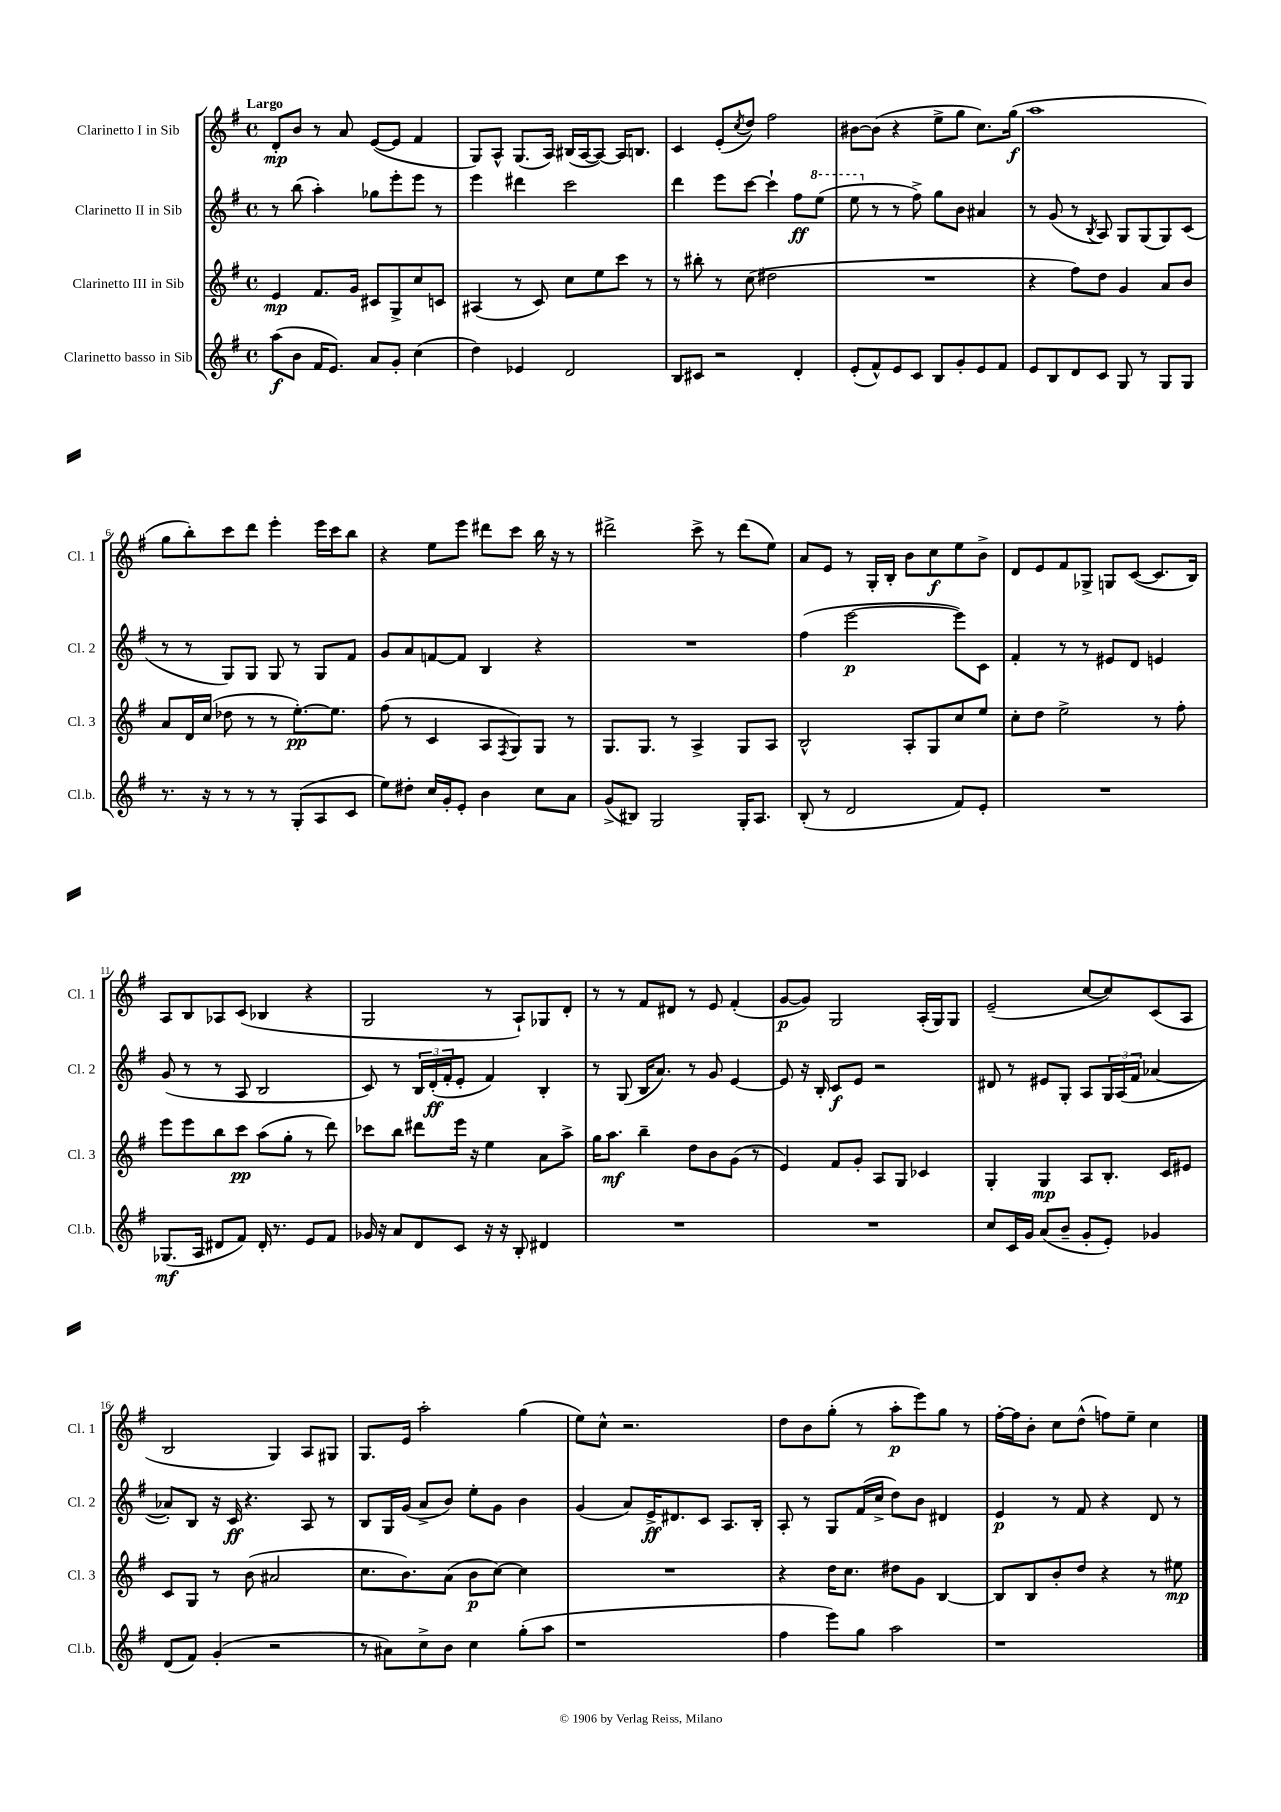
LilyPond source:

<<
\new StaffGroup <<
\new Staff = "s0" \with { instrumentName = "Clarinetto I in Sib" shortInstrumentName = "Cl. 1" } {
    \clef treble \key g \major \defaultTimeSignature \time 4/4 \tempo "Largo"
    d'8-.\mp b'8 r8 a'8 e'8~( e'8 fis'4 |
    g8) a8-^ g8.( a16) bis16( a16~ a8~) a16 b8. |
    c'4 e'8-.( \acciaccatura { c''8 } d''8) fis''2 |
    bis'8~ bis'8( r4 e''8-> g''8 c''8.) g''16\f( |
    a''1 |
    g''8 b''8-.) c'''8 d'''8 e'''4-. e'''16 c'''16 b''8 |
    r4 e''8 e'''8 dis'''8 c'''8 b''16 r16 r8 |
    dis'''2-> c'''8-> r8 dis'''8( e''8) |
    a'8 e'8 r8 g16-. b16-. b'8 c''8\f e''8 b'8-> |
    d'8 e'8 fis'8 ges8-> g8 c'8~( c'8. b16) |
    a8 b8 aes8 c'8( bes4 r4 |
    g2 r8 a8-!) ges8 d'8-. |
    r8 r8 fis'8 dis'8 r8 e'8 fis'4-.( |
    g'8~\p g'8) g2 a16-.( g16) g8 |
    e'2--( c''8~ c''8) c'8( a8 |
    b2 g4) a8 gis8 |
    g8. e'16 a''2-. g''4( |
    e''8) c''8-^ r2. |
    d''8 b'8 g''8-.( r8 a''8-.\p e'''8) g''8 r8 |
    fis''16~-. fis''16 b'8-. c''8 d''8-^( f''8) e''8-- c''4 \bar "|." |
}
\new Staff = "s1" \with { instrumentName = "Clarinetto II in Sib" shortInstrumentName = "Cl. 2" } {
    \clef treble \key g \major \defaultTimeSignature \time 4/4
    r8 b''8( a''4-.) ges''8 e'''8-. e'''8 r8 |
    e'''4 dis'''4 c'''2 |
    d'''4 e'''8 c'''8~ c'''4-! fis''8\ff \ottava #1 e'''8( |
    e'''8 \ottava #0 r8 r8 fis''8->) g''8 b'8 ais'4 |
    r8 g'8( r8 \acciaccatura { b8 } a8) g8 g8( g8) c'8( |
    r8 r8 g8) g8 g8 r8 g8 fis'8 |
    g'8 a'8 f'8~ f'8 b4 r4 |
    R1 |
    fis''4( e'''2~\p e'''8) c'8 |
    fis'4-. r8 r8 eis'8 d'8 e'4 |
    g'8( r8 r8 a8 b2 |
    c'8) r8 \tuplet 3/2 { b16 d'16-.\ff( fis'16-. } e'8-. fis'4) b4-. |
    r8 g8( b16 a'8.) r8 g'8 e'4~ |
    e'8 r16 b16-. c'8\f e'8 r2 |
    dis'8 r8 eis'8 g8-. a8 \tuplet 3/2 { g16 a16( fis'16 } aes'4~ |
    aes'8-.) b8 r16 c'16\ff r4. a8 r8 |
    b8 g16 g'16( a'8-> b'8) e''8-. g'8 b'4 |
    g'4( a'8) e'16->\ff dis'8. c'8 a8. b16-. |
    a8-. r8 g8 fis'16( c''16-> d''8) b'8 dis'4 |
    e'4\p r8 fis'8 r4 d'8 r8 \bar "|." |
}
\new Staff = "s2" \with { instrumentName = "Clarinetto III in Sib" shortInstrumentName = "Cl. 3" } {
    \clef treble \key g \major \defaultTimeSignature \time 4/4
    e'4\mp fis'8. g'16 cis'8 g8-> c''8 c'8 |
    ais4( r8 c'8) c''8 e''8 c'''8 r8 |
    r8 bis''8-. r8 c''8( dis''2 |
    R1 |
    r4 fis''8) d''8 g'4 a'8 b'8 |
    a'8 d'16 c''16( des''8 r8 r8 e''8.~-.\pp) e''8. |
    fis''8( r8 c'4 a8 \acciaccatura { fis8 } g8) g8 r8 |
    g8. g8. r8 a4-> g8 a8 |
    b2-^ a8-. g8 c''8 e''8 |
    c''8-. d''8 e''2-> r8 fis''8-. |
    e'''8 e'''8 b''8 c'''8\pp a''8( g''8-. r8 d'''8) |
    ces'''8 b''8 dis'''8 e'''16 r16 e''4 a'8 a''8-> |
    g''16 a''8.\mf b''4-- d''8 b'8 g'8( r8 |
    e'4) fis'8 g'8-. a8 g8 ces'4 |
    g4-. g4\mp a8 b8.-. c'16 eis'8 |
    c'8 g8 r8 b'8( ais'2 |
    c''8. b'8.) a'8( b'8\p c''8~) c''4 |
    R1 |
    r4 d''16 c''8. dis''8 g'8 b4~ |
    b8 b8 b'8-. d''8 r4 r8 eis''8\mp \bar "|." |
}
\new Staff = "s3" \with { instrumentName = "Clarinetto basso in Sib" shortInstrumentName = "Cl.b." } {
    \clef treble \key g \major \defaultTimeSignature \time 4/4
    a''8\f( b'8 fis'16 e'8.) a'8 g'8-. c''4( |
    d''4) ees'4 d'2 |
    b8 cis'8 r2 d'4-. |
    e'8-.( fis'8-^) e'8 c'8 b8 g'8-. e'8 fis'8 |
    e'8 b8 d'8 c'8 g8 r8 g8 g8 |
    r8. r16 r8 r8 r8 g8-.( a8 c'8 |
    e''8) dis''8-. c''16 g'16-. e'8-. b'4 c''8 a'8 |
    g'8->( bis8) g2 g16-. a8. |
    b8-.( r8 d'2 fis'8) e'8-. |
    R1 |
    ges8.\mf( a16 dis'8 fis'8) dis'16-. r8. e'8 fis'8 |
    ges'16 r16 a'8 d'8 c'8 r16 r16 b8-. dis'4 |
    R1 |
    R1 |
    c''8 c'16 g'16 a'8( b'8-- g'8-. e'8-.) ges'4 |
    d'8( fis'8) g'4-.( r2 |
    r8 ais'8) c''8-> b'8 c''4 g''8-.( a''8 |
    r1 |
    fis''4 e'''8) g''8 a''2 |
    r1 \bar "|." |
}
>>
>>
